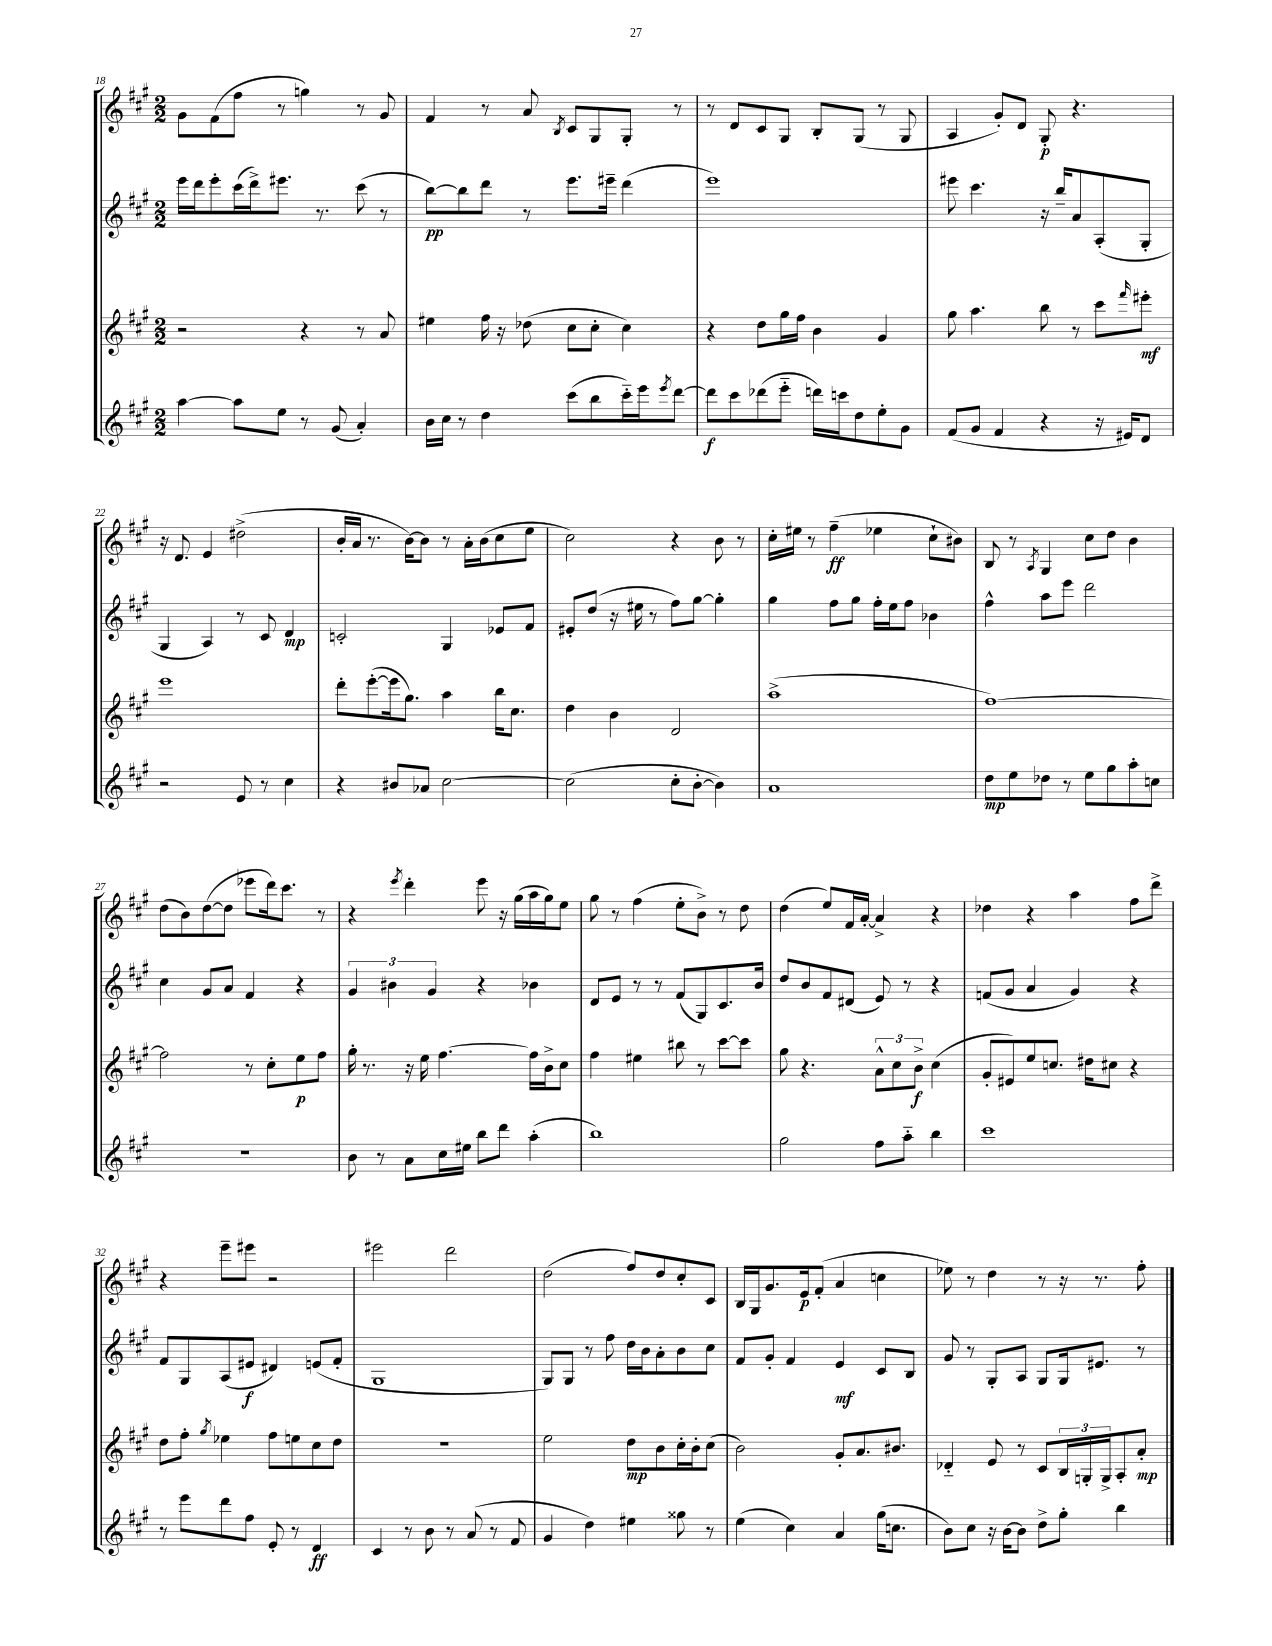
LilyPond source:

<<
\new StaffGroup <<
\new Staff = "s0" {
    \clef treble \key a \major \numericTimeSignature \time 2/2
    gis'8 fis'8( fis''8 r8 g''4) r8 gis'8 |
    fis'4 r8 a'8 \acciaccatura { b8 } cis'8 gis8 gis8-. r8 |
    r8 d'8 cis'8 gis8 b8-. gis8( r8 gis8 |
    a4 gis'8-.) d'8 gis8-.\p r4. |
    r16 d'8. e'4 dis''2->( |
    b'16-. a'16 r8. b'16~) b'8 r8 a'16-. b'16( cis''8 e''8 |
    cis''2) r4 b'8 r8 |
    cis''16-. eis''16 r8 fis''4--\ff( ees''4 cis''8-! bis'8) |
    b8 r8 \acciaccatura { a8 } gis4 cis''8 d''8 b'4 |
    d''8( b'8) d''8~( d''8 ees'''8 d'''16) cis'''8. r8 |
    r4 \acciaccatura { e'''8 } d'''4-. e'''8 r16 gis''16( a''16 gis''16) e''8 |
    gis''8 r8 fis''4( e''8-. b'8->) r8 d''8 |
    d''4( e''8) fis'16 a'16~-. a'4-> r4 |
    des''4 r4 a''4 fis''8 d'''8-> |
    r4 e'''8-- eis'''8 r2 |
    eis'''2 d'''2 |
    d''2( fis''8) d''8 cis''8-. cis'8 |
    b16 gis16 gis'8. e'16\p fis'8-.( a'4 c''4 |
    ees''8) r8 d''4 r8 r16 r8. fis''8-. \bar "|." |
}
\new Staff = "s1" {
    \clef treble \key a \major \numericTimeSignature \time 2/2
    e'''16 d'''16 e'''8-. cis'''16( d'''16->) eis'''8. r8. cis'''8( r8 |
    b''8~\pp) b''8 d'''8 r8 e'''8. eis'''16-- d'''4( |
    e'''1) |
    eis'''8 cis'''4. r16 b''16-- a'8 a8-.( gis8-. |
    gis4 a4) r8 cis'8 d'4\mp |
    c'2-. gis4 ees'8 fis'8 |
    eis'8-. d''8( r16 eis''16 r8 fis''8) gis''8~ gis''4-. |
    gis''4 fis''8 gis''8 fis''16-. e''16 fis''8 bes'4 |
    fis''4-^ a''8 e'''8 d'''2 |
    cis''4 gis'8 a'8 fis'4 r4 |
    \tuplet 3/2 { gis'4 bis'4 gis'4 } r4 bes'4 |
    d'8 e'8 r8 r8 fis'8( gis8) cis'8. b'16 |
    d''8 b'8 fis'8 dis'8( e'8) r8 r4 |
    f'8( gis'8 a'4 gis'4) r4 |
    fis'8 gis8 a8( eis'8\f dis'4) e'8( fis'8-. |
    gis1 |
    gis8) gis8 r8 fis''8 d''16 b'16 a'8-. b'8 cis''8 |
    fis'8 gis'8-. fis'4 e'4\mf cis'8 b8 |
    gis'8 r8 gis8-. a8 gis8 gis16 eis'8. r8 \bar "|." |
}
\new Staff = "s2" {
    \clef treble \key a \major \numericTimeSignature \time 2/2
    r2 r4 r8 a'8 |
    eis''4 fis''16 r16 des''8( cis''8 cis''8-. cis''4) |
    r4 d''8 gis''16 fis''16 b'4 gis'4 |
    gis''8 a''4. b''8 r8 cis'''8 \grace { fis'''16 } eis'''8-.\mf |
    e'''1 |
    d'''8-. e'''8~-.( e'''16 gis''8.) a''4 b''16 cis''8. |
    d''4 b'4 d'2 |
    a''1->( |
    fis''1~) |
    fis''2 r8 cis''8-. e''8\p fis''8 |
    gis''16-. r8. r16 e''16 fis''4.~ fis''16 b'16-> cis''8 |
    fis''4 eis''4 bis''8 r8 cis'''8~ cis'''8 |
    gis''8 r4. \tuplet 3/2 { a'8-^ cis''8 b'8->\f } cis''4( |
    gis'8-. eis'8) e''8 c''8. dis''16 cis''8 r4 |
    d''8 fis''8-. \acciaccatura { gis''8 } ees''4 fis''8 e''8 cis''8 d''8 |
    R1 |
    e''2 d''8\mp b'8 cis''16-. b'16-. cis''8( |
    b'2) gis'8-. a'8. bis'8. |
    des'4-_ e'8 r8 cis'8 \tuplet 3/2 { b16 g16-. g16-> } a8-. a'8-.\mp \bar "|." |
}
\new Staff = "s3" {
    \clef treble \key a \major \numericTimeSignature \time 2/2
    a''4~ a''8 e''8 r8 gis'8( a'4-.) |
    b'16 cis''16 r8 d''4 cis'''8( b''8 cis'''16-_) e'''16 \acciaccatura { e'''8 } d'''8~ |
    d'''8\f cis'''8 des'''8( e'''8-_ d'''16) c'''16 d''8 e''8-. gis'8 |
    fis'8( gis'8 fis'4 r4 r16 eis'16) d'8 |
    r2 e'8 r8 cis''4 |
    r4 bis'8 aes'8 cis''2~ |
    cis''2( cis''8-. b'8~-. b'4) |
    a'1 |
    d''8\mp e''8 des''8 r8 e''8 gis''8 a''8-. c''8 |
    r1 |
    b'8 r8 a'8 cis''16 eis''16 b''8 d'''8 a''4-.( |
    b''1) |
    gis''2 fis''8 a''8-_ b''4 |
    cis'''1 |
    r8 e'''8 d'''8 fis''8 e'8-. r8 d'4\ff |
    cis'4 r8 b'8 r8 a'8( r8 fis'8 |
    gis'4 d''4) eis''4 gisis''8 r8 |
    e''4( cis''4) a'4 gis''16( c''8. |
    b'8) cis''8 r16 b'16~ b'8 d''8-> gis''8-. b''4 \bar "|." |
}
>>
>>
\layout { \context { \Score currentBarNumber = #18 } }
